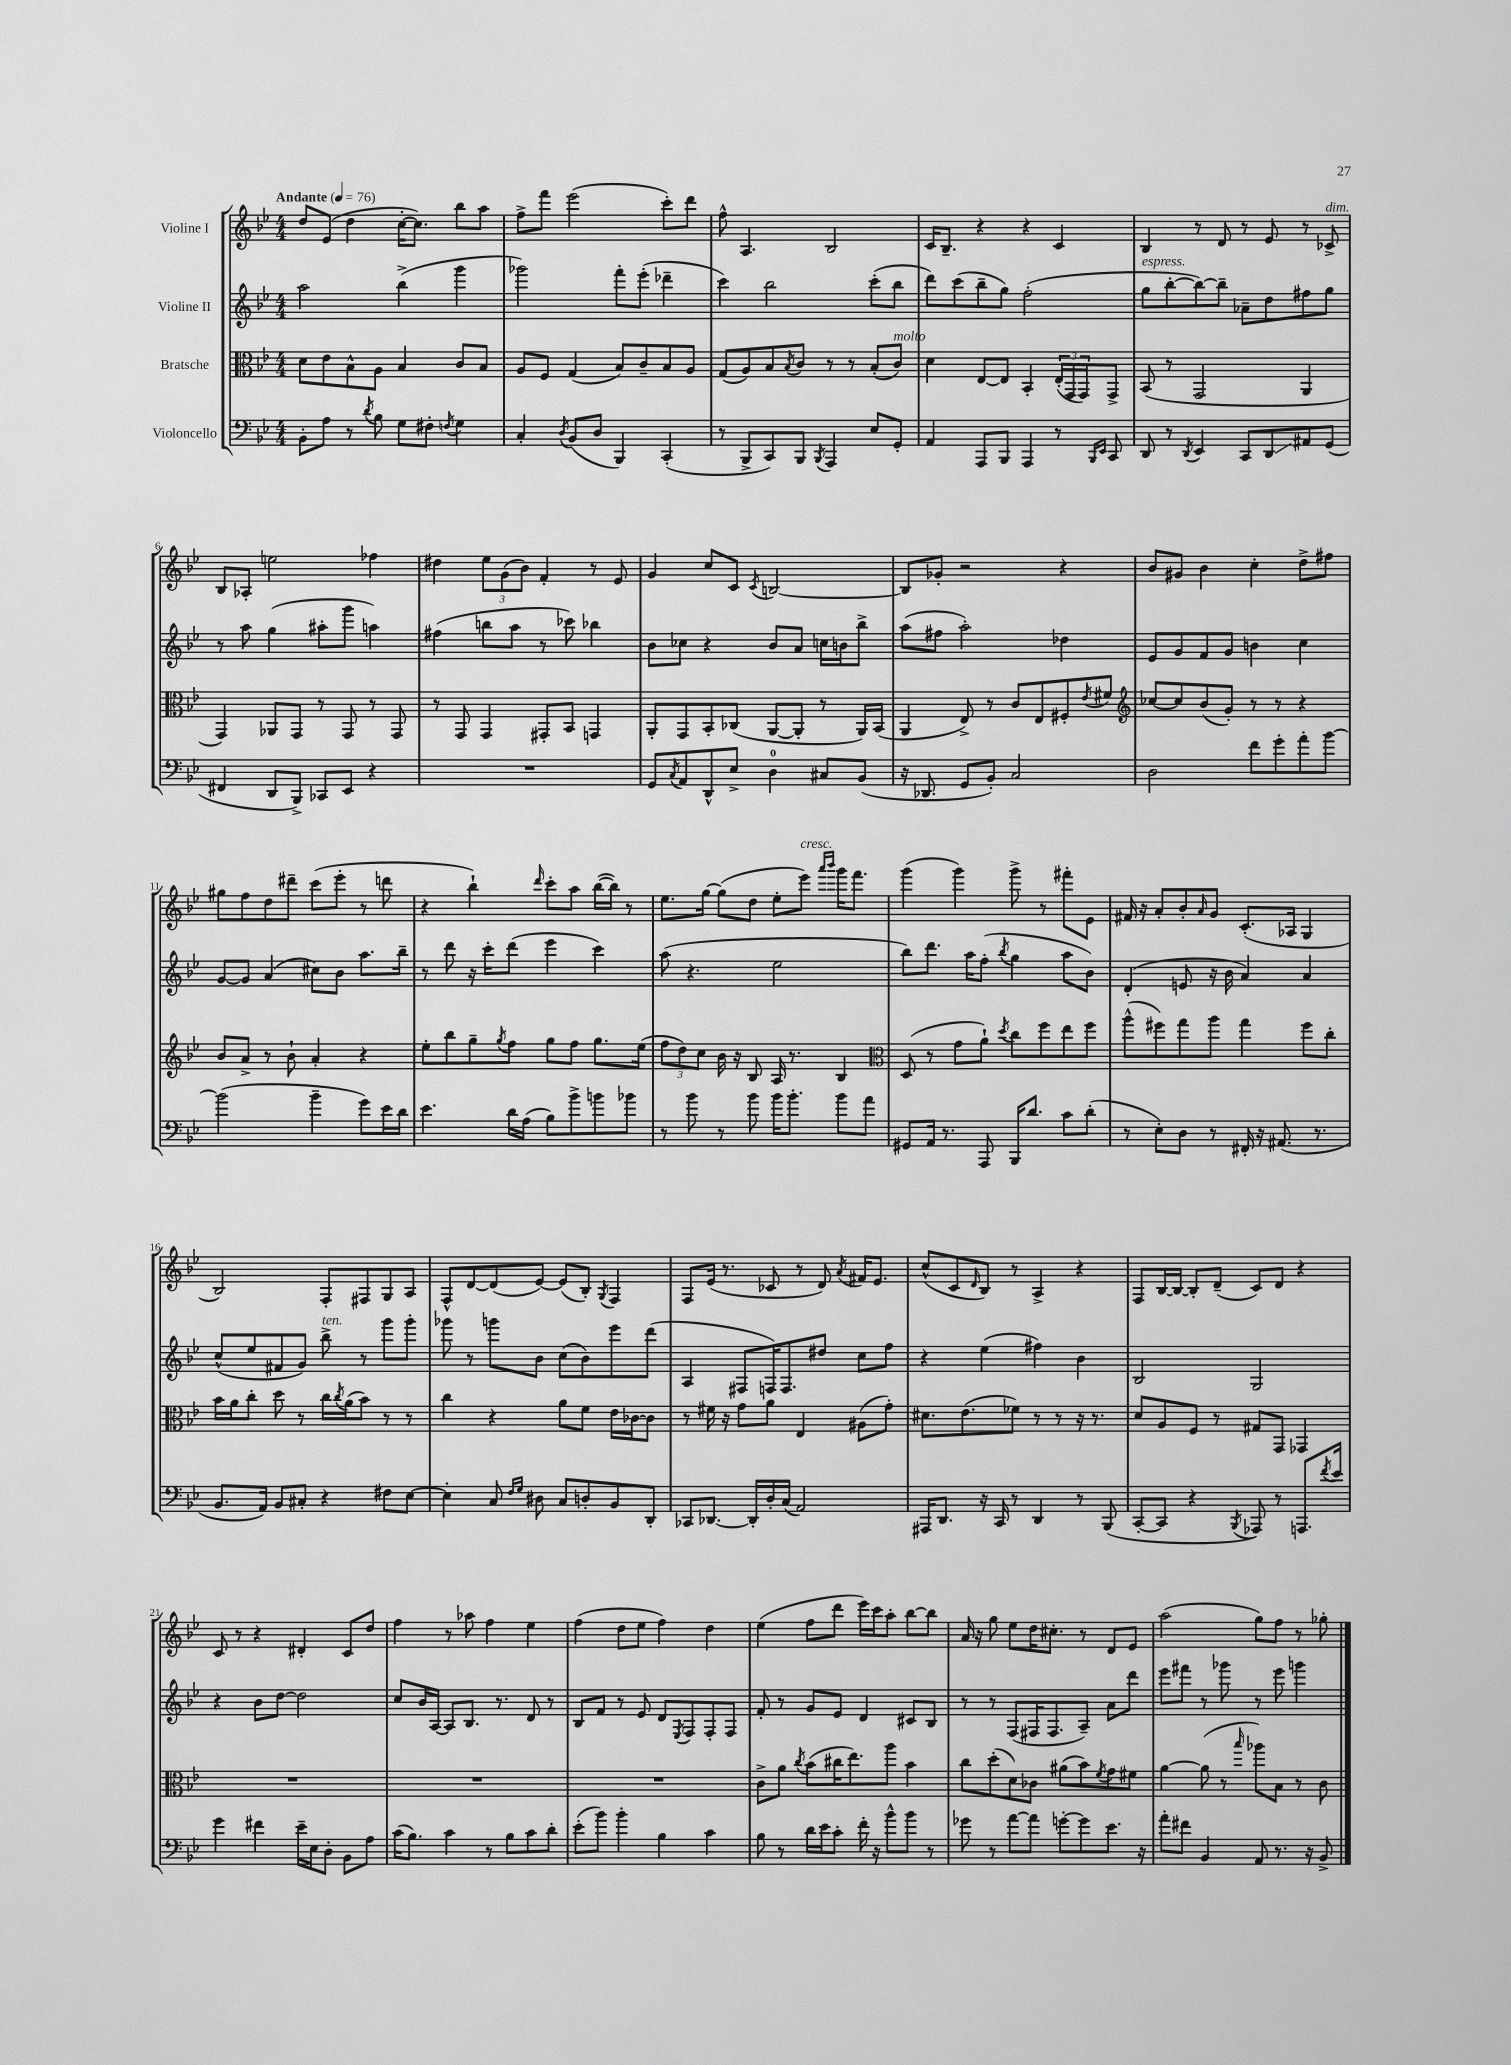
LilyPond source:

<<
\new StaffGroup <<
\new Staff = "s0" \with { instrumentName = "Violine I" } {
    \clef treble \key bes \major \numericTimeSignature \time 4/4 \tempo "Andante" 4 = 76
    d''8 ees'8( d''4 c''16~-. c''8.) bes''8 a''8 |
    f''8-> f'''8 ees'''2( c'''8-.) d'''8 |
    f''8-^ a4. bes2 |
    c'16 bes8.-- r4 r4 c'4 |
    bes4 r8 d'8 r8 ees'8 r8 ces'8->^\markup { \italic "dim." } |
    bes8 aes8-. e''2 fes''4 |
    dis''4 \tuplet 3/2 { ees''8 g'8( bes'8) } f'4-. r8 ees'8 |
    g'4 c''8 c'8 \acciaccatura { c'8 } b2~ |
    b8 ges'8-. r2 r4 |
    bes'8 gis'8 bes'4 c''4-. d''8-> fis''8 |
    gis''8 f''8 d''8 dis'''8-- c'''8( ees'''8-. r8 d'''8 |
    r4 bes''4-!) \grace { d'''16 } c'''8-. a''8 bes''16~( bes''16) r8 |
    ees''8. g''16~ g''8( d''8 ees''8-. ees'''8^\markup { \italic "cresc." }) \grace { a'''16 bes'''16 } g'''16 f'''8. |
    g'''4( g'''4) g'''8-> r8 fis'''8-. ees'8 |
    fis'16 r16 a'8-. bes'8-. \grace { a'16 } g'8 c'8.-.( aes16 g4 |
    bes2) f8-. fis8 g8 a8 |
    f8-^ d'8~ d'8( ees'8~) ees'8( bes8-.) \acciaccatura { g8 } f4 |
    f8 ees'16( r8. ces'8 r8 d'8) \acciaccatura { a'8 } fis'16 ees'8. |
    c''8-^( c'8 \grace { d'16 } bes8) r8 a4-> r4 |
    f8 bes16~ bes16~ bes8-. d'8--( c'8) d'8 r4 |
    c'8 r8 r4 dis'4-. c'8 d''8 |
    f''4 r8 aes''8 f''4 ees''4 |
    f''4( d''8 ees''8 f''4) d''4 |
    ees''4( f''8 d'''8 ees'''16) c'''16 a''8-. bes''8~ bes''8 |
    a'16 r16 g''8 ees''8 d''16 cis''8.-. r8 d'8 ees'8 |
    a''2( g''8) f''8 r8 ges''8-. \bar "|." |
}
\new Staff = "s1" \with { instrumentName = "Violine II" } {
    \clef treble \key bes \major \numericTimeSignature \time 4/4
    a''2 bes''4->( g'''4 |
    ges'''2) f'''8-. ees'''8-.( des'''4-- |
    c'''4) bes''2 c'''8-.( bes''8 |
    d'''8) c'''8( bes''8-- g''8) f''2-.( |
    g''8^\markup { \italic "espress." } bes''8~-. bes''8~) bes''8-- aes'8-- d''8 fis''8 g''8 |
    r8 a''8 g''4( ais''8-. g'''8 a''4) |
    fis''4( b''8 a''8 r8 ces'''8) bes''4 |
    bes'8 ces''8 r4 bes'8 a'8 c''16 b'16 bes''8-> |
    a''8( fis''8 a''2-.) des''4 |
    ees'8 g'8 f'8 g'8 b'4 c''4 |
    g'8~ g'8 a'4( cis''8) bes'8 a''8. bes''16-- |
    r8 d'''8 r16 c'''16-. d'''8( ees'''4 c'''4) |
    a''8( r4. ees''2 |
    bes''8) d'''8. a''16 f''8-.( \acciaccatura { bes''8 } g''4 a''8 bes'8) |
    d'4-.( e'8 r16 bes'16 a'4) a'4 |
    c''8-^( ees''8 fis'8 g'8) bes''8->^\markup { \italic "ten." } r8 g'''8 g'''8-. |
    ges'''8 r8 g'''8 bes'8 c''8( bes'8) ees'''8 d'''8( |
    a4 fis8 f16) f8. dis''8 c''8 f''8 |
    r4 ees''4( fis''4) bes'4 |
    bes2 g2 |
    r4 bes'8 d''8~ d''2 |
    c''8 bes'16 a16~ a8 bes8. r8. d'8 r8 |
    bes8 f'8 r8 ees'8 d'8 \acciaccatura { ees8 } f8 f8-. f8 |
    f'8-. r8 g'8 ees'8 d'4 cis'8 bes8 |
    r8 r8 f8( fis16 fis8. a8--) a'8 d'''8 |
    ees'''8 fis'''8 r8 ges'''8 r8 ees'''8 g'''4 \bar "|." |
}
\new Staff = "s2" \with { instrumentName = "Bratsche" } {
    \clef alto \key bes \major \numericTimeSignature \time 4/4
    d'8 ees'8 bes8-^ a8 bes4 c'8 bes8 |
    a8 f8 g4( bes8) c'8-- bes8 a8 |
    g8( a8) bes8 \acciaccatura { bes8 } c'8 r8 r8 bes8-.( c'8^\markup { \italic "molto" }) |
    d'4 ees8~ ees8 bes,4-. \tuplet 3/2 { ees16-.( g,16 g,16) } g,8-> |
    bes,8( r8 g,2 a,4 |
    g,4) aes,8 g,8 r8 g,8 r8 g,8 |
    r8 g,8 g,4 gis,8-. bes,8 g,4 |
    a,8-. g,8 bes,8-. ces8( a,8~ a,8-. r8 a,16) bes,16( |
    a,4 ees8->) r8 c'8 ees8 fis8-. \acciaccatura { ees'8 } fis'8 |
    \clef treble ces''8~ ces''8 bes'8( g'8-.) r8 r8 r4 |
    bes'8 a'8-> r8 bes'8-! a'4-. r4 |
    ees''8-. bes''8 g''8-- \acciaccatura { g''8 } f''8 g''8 f''8 g''8. ees''16( |
    \tuplet 3/2 { f''8 d''8) c''8 } bes'16 r16 bes8 a16 r8. bes4 |
    \clef alto d8( r8 g'8 a'8-!) \acciaccatura { d''8 } c''8 f''8 ees''8 f''8 |
    a''8-^( fis''8) g''8 a''8 g''4 fis''8 c''8-. |
    bes'16 a'16 c''8-. d''8 r8 c''16 \acciaccatura { c''8 } a'16( bes'8) r8 r8 |
    c''4 r4 a'8 f'8 ees'16 ces'16~ ces'8 |
    r8 fis'16 r16 g'8 a'8 ees4 ais8( g'8-.) |
    dis'8. ees'8.( fes'8) r8 r8 r16 r8. |
    d'8 a8 f8 r8 gis8 g,8 ges,4 |
    R1 |
    R1 |
    R1 |
    c'8-> a'8 \acciaccatura { c''8 } bes'8( cis''16 ees''8.) a''8 bes'4 |
    c''8 d''8-.( d'8) ces'8 ais'8( bes'8) \acciaccatura { f'8 } g'8 fis'8 |
    a'4~ a'8( r8 \grace { bes''16 } aes''8) bes8 r8 c'8 \bar "|." |
}
\new Staff = "s3" \with { instrumentName = "Violoncello" } {
    \clef bass \key bes \major \numericTimeSignature \time 4/4
    bes,8-. a8 r8 \acciaccatura { d'8 } bes8 g8 fis8-. \acciaccatura { f8 } g4 |
    c4-. \acciaccatura { d8 } bes,8( d8 bes,,4) c,4-.( |
    r8 bes,,8-> c,8) bes,,8 \acciaccatura { bes,,8 } a,,4 ees8 g,8-. |
    a,4 a,,8 bes,,8 a,,4 r8 \grace { bes,,16 ees,16 } c,8 |
    d,8 r8 \acciaccatura { d,8 } ees,4 c,8 d,8\glissando ais,8 g,8( |
    fis,4 d,8 bes,,8->) ces,8 ees,8 r4 |
    R1 |
    g,8 \acciaccatura { c8 } a,8 d,8-^ ees8-> d4-0 cis8 bes,8( |
    r16 des,8. g,8 bes,8-.) c2 |
    d2 f'8 g'8-. a'8-. bes'8~ |
    bes'2( bes'4-- g'8) ees'16 d'16 |
    ees'4. d'16 a16( bes8) bes'8-> b'8 bes'8 |
    r8 bes'8 r8 bes'8 bes'16 bes'8.-. bes'8 a'8 |
    gis,8 a,16 r8. a,,8 bes,,16 d'8. c'8 d'8-.( |
    r8 ees8-.) d8 r8 fis,16-. r16 ais,8.( r8. |
    bes,8. a,16) bes,8 cis8-. r4 fis8 ees8~ |
    ees4-. c8 \grace { f16 g16 } dis8 c8 d8-. bes,8 d,8-. |
    ces,8 des,8.~ des,16-. d16-. c16( a,2) |
    ais,,16 d,8. r16 c,16 r8 d,4 r8 bes,,8( |
    c,8~-. c,8 r4 \acciaccatura { bes,,8 } aes,,8) r8 a,,8. \acciaccatura { f'8 } ees'16 |
    g'4 fis'4 ees'16-- ees16 d8-. bes,8 a8 |
    c'16( bes8.) c'4 r8 bes8 c'8 d'8-. |
    ees'8-.( bes'8) bes'4-. bes4 c'4 |
    bes8 r8 d'16 ees'16 c'8-. f'16-. r16 bes'8-^ bes'8 r8 |
    ges'8 r8 a'8~ a'8 g'8~-. g'8 ees'8. r16 |
    a'8-. fis'8 bes,4 a,8 r8. r16 bes,8-> \bar "|." |
}
>>
>>
